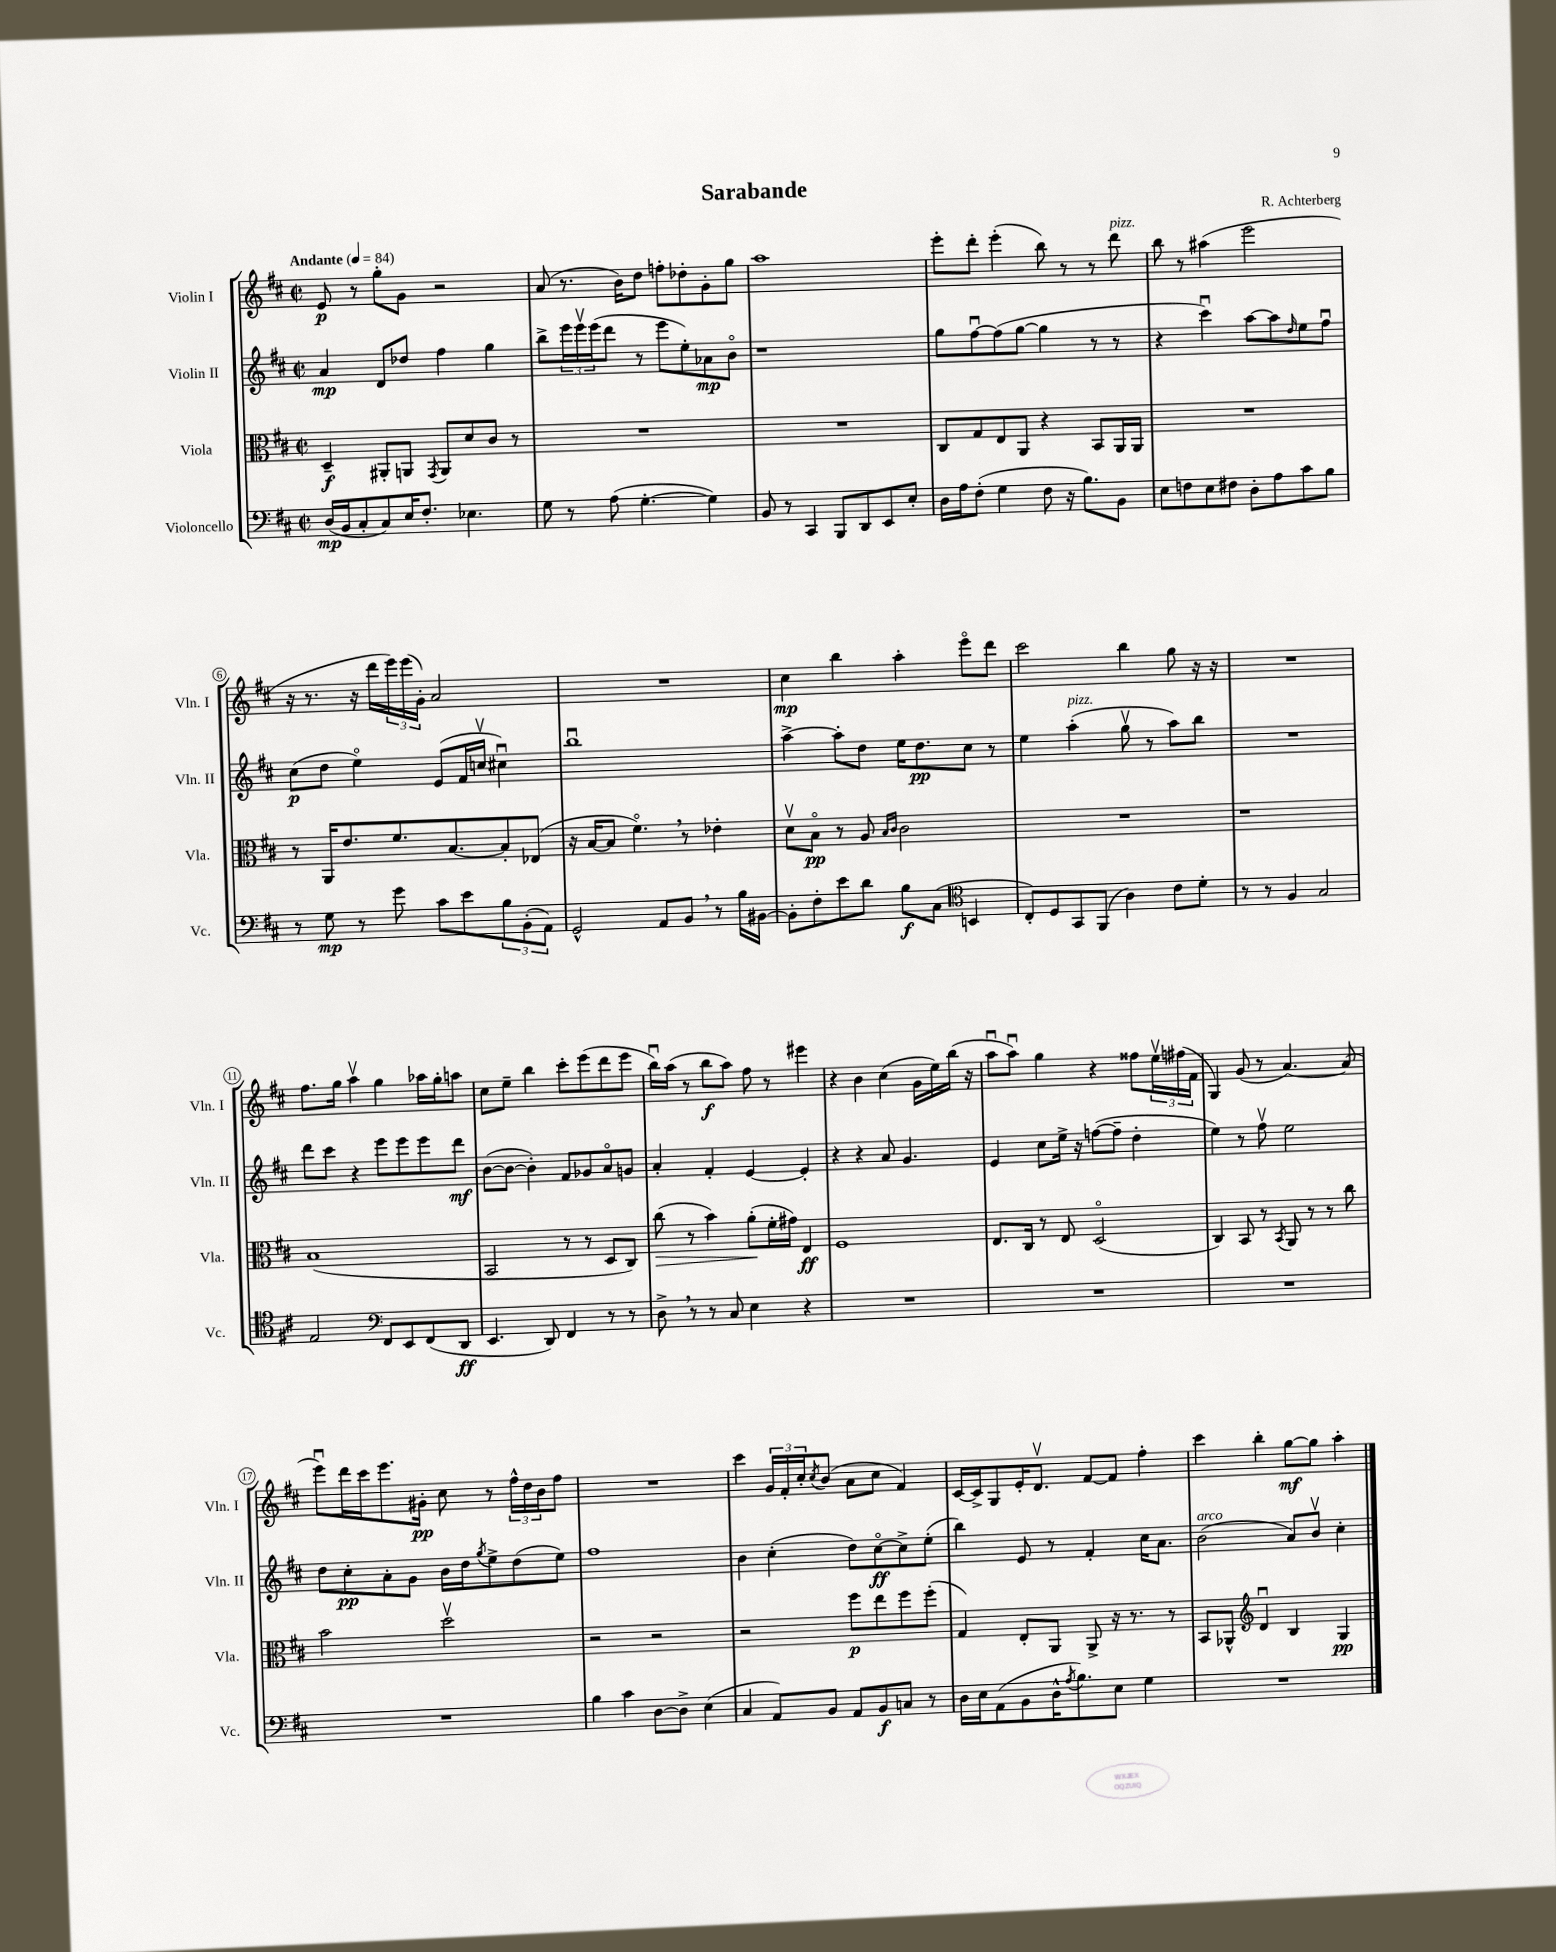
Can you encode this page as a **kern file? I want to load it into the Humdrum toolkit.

**kern	**dynam	**kern	**dynam	**kern	**dynam	**kern	**dynam
*part4	*part4	*part3	*part3	*part2	*part2	*part1	*part1
*staff4	*staff4	*staff3	*staff3	*staff2	*staff2	*staff1	*staff1
*I"Violoncello	*	*I"Viola	*	*I"Violin II	*	*I"Violin I	*
*I'Vc.	*	*I'Vla.	*	*I'Vln. II	*	*I'Vln. I	*
*clefF4	*	*clefC3	*	*clefG2	*	*clefG2	*
*k[f#c#]	*	*k[f#c#]	*	*k[f#c#]	*	*k[f#c#]	*
*M2/2	*	*M2/2	*	*M2/2	*	*M2/2	*
*met(c|)	*	*met(c|)	*	*met(c|)	*	*met(c|)	*
*MM84	*	*MM84	*	*MM84	*	*MM84	*
=1	=1	=1	=1	=1	=1	=1	=1
!	!	!	!	!	!	!LO:TX:a:B:t=Andante	!
(16D/LL	mp	4D~/	f	4a/	mp	8e/	p
16BB/J	.	.	.	.	.	.	.
8C#'/	.	.	.	.	.	8r	.
8C#/)	.	8AA#X'/L	.	8d/L	.	8gg'\L	.
16E/K	.	8AAn/J	.	8dd-X/J	.	8g\J	.
8.F#'/J	.	.	.	.	.	.	.
.	.	8qGG/	.	.	.	.	.
.	.	8AA/L	.	4ff#\	.	2r	.
4.E-X\	.	8d/	.	.	.	.	.
.	.	8c#/J	.	4gg\	.	.	.
.	.	8r	.	.	.	.	.
=2	=2	=2	=2	=2	=2	=2	=2
8G\	.	1r	.	8bb^\L	.	(8a/	.
8r	.	.	.	24eee\L	.	8.r	.
.	.	.	.	24eeev\	.	.	.
.	.	.	.	(24eee\J	.	.	.
(8A\	.	.	.	8ddd\J	.	.	.
.	.	.	.	.	.	16b\KL)	.
[4.G'\	.	.	.	8r	.	8dd\J	.
.	.	.	.	8eee\L	.	8ffn'\L	.
.	.	.	.	8ee'\)	.	8dd-X'\	.
4G\])	.	.	.	8a-X\	mp	8g'\	.
.	.	.	.	8b\J	.	8gg\J	.
=3	=3	=3	=3	=3	=3	=3	=3
8BB/	.	1r	.	1r	.	1aa	.
8r	.	.	.	.	.	.	.
4CC#/	.	.	.	.	.	.	.
8BBB/L	.	.	.	.	.	.	.
8DD/	.	.	.	.	.	.	.
8EE/	.	.	.	.	.	.	.
8E'/J	.	.	.	.	.	.	.
=4	=4	=4	=4	=4	=4	=4	=4
16D\LL	.	8C#/L	.	8gg\L	.	8eee'\L	.
16A\J	.	.	.	.	.	.	.
(8F#'\J	.	8G/	.	[8ff#u\	.	8ddd'\J	.
4G\	.	8E/	.	(8ff#\]	.	(4eee'\	.
.	.	8AA/J	.	[8gg\J	.	.	.
8F#\	.	4r	.	4gg\]	.	8bb\)	.
16r	.	.	.	.	.	8r	.
8.B\L)	.	.	.	.	.	.	.
.	.	8BB/L	.	8r	.	8r	.
!	!	!	!	!	!	!LO:TX:a:i:t=pizz.	!
8BB\J	.	16AA/L	.	8r	.	8ddd\	.
.	.	16AA/JJ	.	.	.	.	.
=5	=5	=5	=5	=5	=5	=5	=5
8E\L	.	1r	.	4r	.	8bb\	.
8Fn\	.	.	.	.	.	8r	.
8E\	.	.	.	4ccc#u\)	.	(4aa#X\	.
8F#X\J	.	.	.	.	.	.	.
8D'\L	.	.	.	[8aa\L	.	2eee\	.
8A\	.	.	.	8aa\]	.	.	.
.	.	.	.	16qqdd/	.	.	.
8c#\	.	.	.	8ee\	.	.	.
8B\J	.	.	.	8ff#u\J	.	.	.
!!LO:LB:g=z
=6	=6	=6	=6	=6	=6	=6	=6
8r	.	8r	.	(8cc#\L	p	16r	.
.	.	.	.	.	.	8.r	.
8G\	mp	16AA/KL	.	8dd\J	.	.	.
.	.	8.e/	.	.	.	.	.
8r	.	.	.	4ee\)	.	16r	.
.	.	.	.	.	.	16ddd\LL	.
8g\	.	8.f#/	.	.	.	24eee\)	.
.	.	.	.	.	.	(24eee\	.
.	.	.	.	.	.	24g'\JJ)	.
8c#\L	.	.	.	(8e/L	.	2a/	.
.	.	[8.B/	.	.	.	.	.
8e\	.	.	.	16f#/L	.	.	.
.	.	.	.	16ccnv/JJ	.	.	.
12B\	.	8B'/]	.	4cc#Xu\)	.	.	.
(12BB'\	.	.	.	.	.	.	.
.	.	(8E-X/J	.	.	.	.	.
12AA\J)	.	.	.	.	.	.	.
=7	=7	=7	=7	=7	=7	=7	=7
2GG^^/	.	16r	.	1bbu	.	1r	.
.	.	[16B/KL	.	.	.	.	.
.	.	8B/J]	.	.	.	.	.
.	.	4.f#,\)	.	.	.	.	.
8AA/L	.	.	.	.	.	.	.
8BB,/J	.	8r	.	.	.	.	.
8r	.	4e-X'\	.	.	.	.	.
16B\LL	.	.	.	.	.	.	.
[16BB#X\JJ	.	.	.	.	.	.	.
=8	=8	=8	=8	=8	=8	=8	=8
8BB#'\L]	.	8dv\L	.	[4aa^\	.	4cc#\	mp
8F#'\	.	8B\J	pp	.	.	.	.
8e\	.	8r	.	8aa'\L]	.	4bb\	.
8d\J	.	8A/	.	8dd\J	.	.	.
.	.	16qqB/LL	.	.	.	.	.
.	.	16qqc#/JJ	.	.	.	.	.
8B\L	f	2c#\	.	16ee\KL	.	4aa'\	.
.	.	.	.	8.dd\	pp	.	.
(8C#\J	.	.	.	.	.	.	.
*clefC4	*	*	*	*	*	*	*
4BBn/	.	.	.	8cc#\J	.	8eee\L	.
.	.	.	.	8r	.	8ddd\J	.
=9	=9	=9	=9	=9	=9	=9	=9
8C#'/L)	.	1r	.	4ee\	.	2ccc#\	.
8D/	.	.	.	.	.	.	.
!	!	!	!	!LO:TX:a:i:t=pizz.	!	!	!
8GG/	.	.	.	(4aa'\	.	.	.
(8FF#/J	.	.	.	.	.	.	.
4A\)	.	.	.	8ggv\	.	4bb\	.
.	.	.	.	8r	.	.	.
8c#\L	.	.	.	8aa\L)	.	8gg\	.
8d'\J	.	.	.	8bb\J	.	16r	.
.	.	.	.	.	.	16r	.
=10	=10	=10	=10	=10	=10	=10	=10
8r	.	1r	.	1r	.	1r	.
8r	.	.	.	.	.	.	.
4F#/	.	.	.	.	.	.	.
2G/	.	.	.	.	.	.	.
!!LO:LB:g=z
=11	=11	=11	=11	=11	=11	=11	=11
2E/	.	(1B	.	8ddd\L	.	8.ff#\L	.
.	.	.	.	8ccc#\J	.	.	.
.	.	.	.	.	.	16gg\Jk	.
.	.	.	.	4r	.	4aav\	.
*clefF4	*	*	*	*	*	*	*
8FF#/L	.	.	.	8eee\L	.	4gg\	.
8EE/	.	.	.	8eee\	.	.	.
(8FF#/	.	.	.	8eee\	.	16aa-X\LL	.
.	.	.	.	.	.	16gg'\J	.
8DD/J	ff	.	.	8ddd\J	mf	8aan\J	.
=12	=12	=12	=12	=12	=12	=12	=12
4.EE/	.	2BB/	.	([8b\L	.	8cc#\L	.
.	.	.	.	8b\J_	.	8ee~\J	.
.	.	.	.	4b'\])	.	4bb\	.
8DD/)	.	.	.	.	.	.	.
4FF#/	.	8r	.	8f#/L	.	8ccc#'\L	.
.	.	8r	.	8g-X/	.	(8eee\	.
8r	.	8D/L	.	8a/	.	8ddd\	.
8r	.	8C#/J)	.	8gn/J	.	8eee\J	.
=13	=13	=13	=13	=13	=13	=13	=13
!	!	!	!LO:HP:b	!	!	!	!
8D^,\	.	(8cc#\	>	4a'/	.	16bbu\LL)	.
.	.	.	.	.	.	(16aa\JJ	.
8r	.	8r	.	.	.	8r	.
8r	.	4b\)	.	4f#'/	.	8bb\L	f
8C#/	.	.	.	.	.	8aa\J)	.
4E\	.	(8a'\L	.	[4e/	.	8ff#\	.
.	.	16f#'\L	]	.	.	8r	.
.	.	16g#X\JJ)	.	.	.	.	.
4r	.	4E/	ff	4e'/]	.	4eee#X\	.
=14	=14	=14	=14	=14	=14	=14	=14
1r	.	1F#	.	4r	.	4r	.
.	.	.	.	4r	.	4b\	.
.	.	.	.	8a/	.	(4cc#\	.
.	.	.	.	4.g/	.	.	.
.	.	.	.	.	.	16g\LL	.
.	.	.	.	.	.	16ee\)	.
.	.	.	.	.	.	(16bb\JJ	.
.	.	.	.	.	.	16r	.
=15	=15	=15	=15	=15	=15	=15	=15
1r	.	8.E/L	.	4e/	.	8aau\L	.
.	.	.	.	.	.	8aau\J)	.
.	.	16C#/Jk	.	.	.	.	.
.	.	8r	.	8cc#\L	.	4gg\	.
.	.	8E/	.	16ee^\Jk	.	.	.
.	.	.	.	16r	.	.	.
.	.	(2D/	.	([8ffn\L	.	4r	.
.	.	.	.	8ff~\J]	.	.	.
.	.	.	.	4dd'\	.	8ff##X\L	.
.	.	.	.	.	.	24eev\L	.
.	.	.	.	.	.	(24ff#X\	.
.	.	.	.	.	.	24f#\JJ	.
=16	=16	=16	=16	=16	=16	=16	=16
1r	.	4C#/)	.	4ee\)	.	4G/)	.
.	.	8BB/	.	8r	.	(8g/	.
.	.	8r	.	8ff#v\	.	8r	.
.	.	8qBB/	.	.	.	.	.
.	.	8AA/	.	2ee\	.	[4.a/)	.
.	.	8r	.	.	.	.	.
.	.	8r	.	.	.	.	.
.	.	8cc#\	.	.	.	(8a/]	.
!!LO:LB:g=z
=17	=17	=17	=17	=17	=17	=17	=17
1r	.	2b\	.	8dd\L	.	8eeeu\L)	.
.	.	.	.	8cc#'\	pp	16ddd\L	.
.	.	.	.	.	.	16ccc#\J	.
.	.	.	.	8a'\	.	8.eee\	.
.	.	.	.	8g\J	.	.	.
.	.	.	.	.	.	16g#X'\Jk	pp
.	.	2ddv\	.	16b\LL	.	8cc#\	.
.	.	.	.	16dd\J	.	.	.
.	.	.	.	8qgg/	.	.	.
.	.	.	.	8ee^\	.	8r	.
.	.	.	.	(8dd\	.	24ff#^^\LL	.
.	.	.	.	.	.	24dd\	.
.	.	.	.	.	.	24b\J	.
.	.	.	.	8ee\J)	.	8ff#\J	.
=18	=18	=18	=18	=18	=18	=18	=18
4B\	.	2r	.	1ff#	.	1r	.
4c#\	.	.	.	.	.	.	.
[8D\L	.	2r	.	.	.	.	.
8D^\J]	.	.	.	.	.	.	.
(4E\	.	.	.	.	.	.	.
=19	=19	=19	=19	=19	=19	=19	=19
4C#/	.	2r	.	4b\	.	4ccc#\	.
8AA/L)	.	.	.	(4cc#'\	.	24g/LL	.
.	.	.	.	.	.	24f#'/	.
.	.	.	.	.	.	24cc#'/J	.
.	.	.	.	.	.	8qcc#/	.
8BB/J	.	.	.	.	.	(8b/J	.
8AA/L	.	8ff#\L	p	8dd\L)	.	8a\L	.
8BB/	f	8ee\	.	[8cc#\	ff	8cc#\J	.
8Cn/J	.	8ff#\	.	8cc#^\]	.	4f#/)	.
8r	.	(8ff#'\J	.	(8ee'\J	.	.	.
=20	=20	=20	=20	=20	=20	=20	=20
16D\LL	.	4G/)	.	4bb\)	.	[16c#/LL	.
16E\J	.	.	.	.	.	16c#^/J]	.
(8AA\	.	.	.	.	.	8G/	.
8BB\	.	8E'/L	.	8e/	.	16e'/K	.
.	.	.	.	.	.	8.dv/J	.
16D^^\K	.	8AA/J	.	8r	.	.	.
8qA/	.	.	.	.	.	.	.
8.B\)	.	.	.	.	.	.	.
.	.	8AA^/	.	4f#'/	.	[8f#/L	.
8E\J	.	16r	.	.	.	8f#/J]	.
.	.	8.r	.	.	.	.	.
4G\	.	.	.	16cc#\KL	.	4ff#'\	.
.	.	.	.	8.a\J	.	.	.
.	.	8r	.	.	.	.	.
=21	=21	=21	=21	=21	=21	=21	=21
!	!	!	!	!LO:TX:a:i:t=arco	!	!	!
1r	.	8BB/L	.	(2b\	.	4ccc#\	.
.	.	8AA-X^^/J	.	.	.	.	.
*	*	*clefG2	*	*	*	*	*
.	.	4du/	.	.	.	4bb'\	.
.	.	4B/	.	8a/L)	.	[8gg\L	mf
.	.	.	.	8bv/J	.	8gg\J]	.
.	.	4G/	pp	4cc#'\	.	4aa'\	.
==	==	==	==	==	==	==	==
*-	*-	*-	*-	*-	*-	*-	*-
